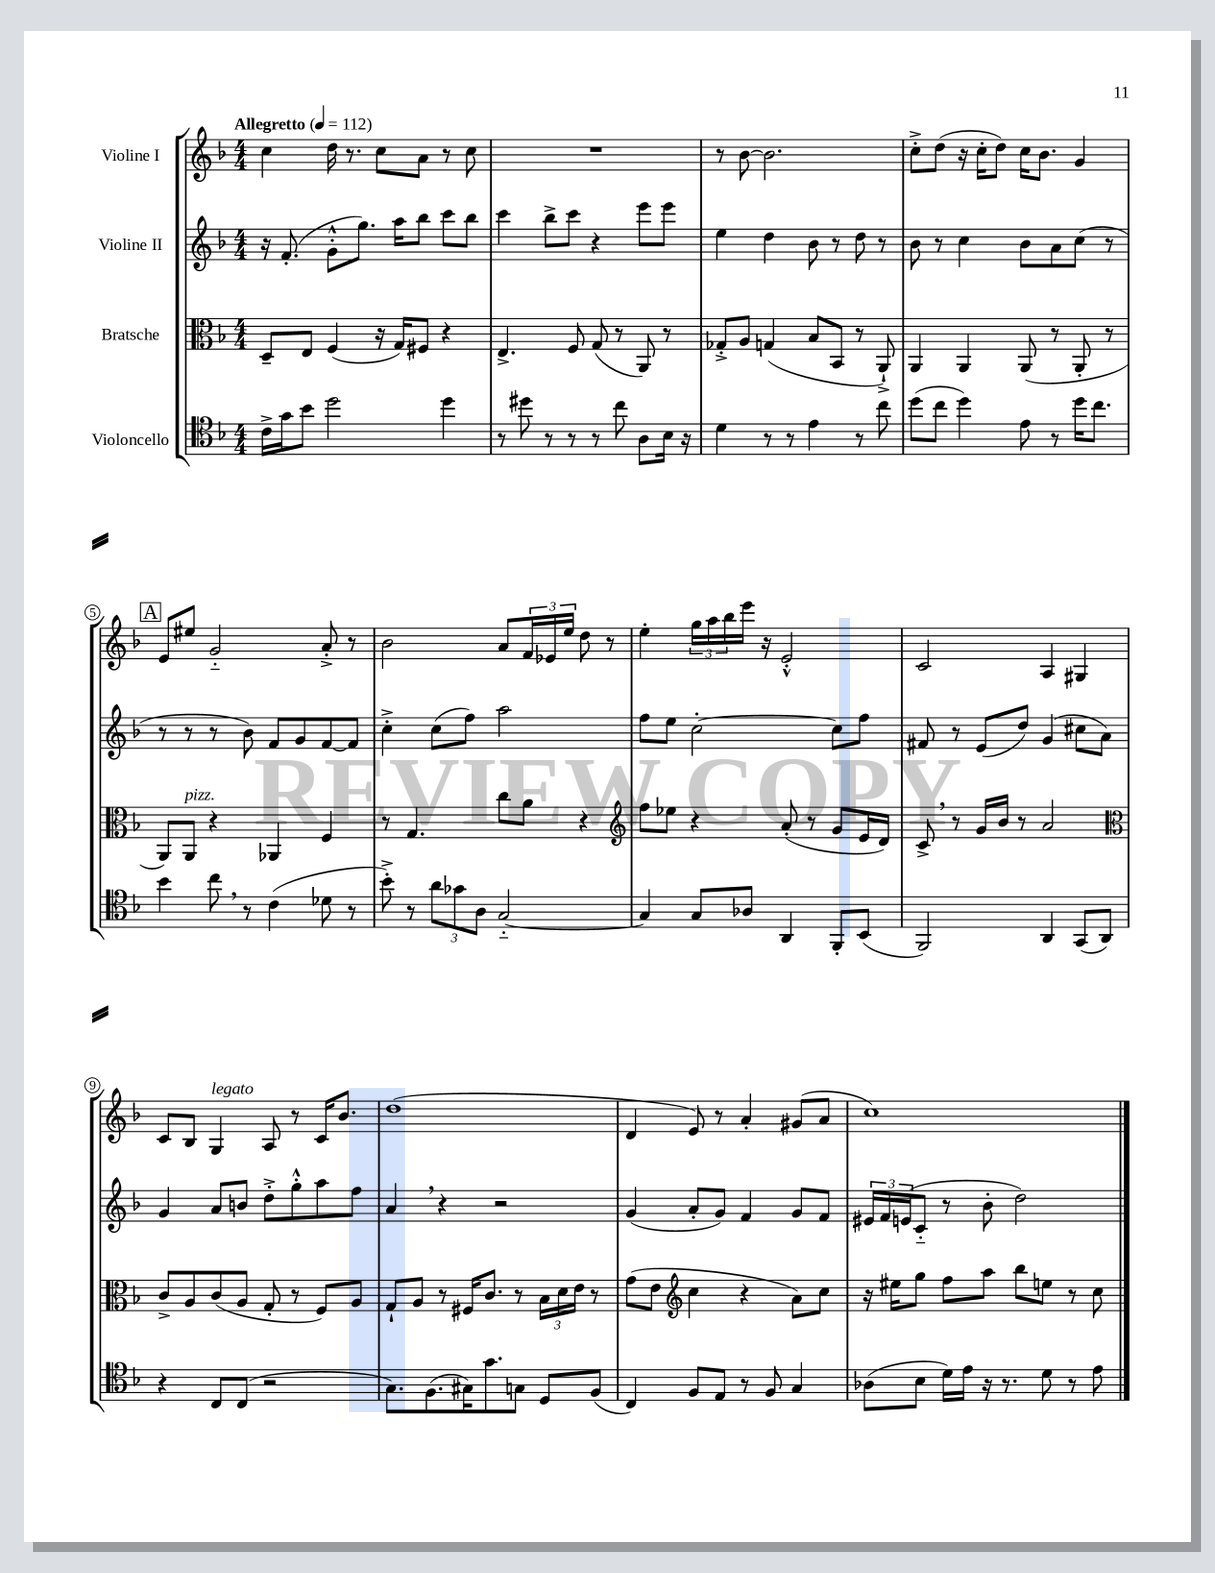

**kern	**kern	**kern	**kern
*staff4	*staff3	*staff2	*staff1
*clefC4	*clefC3	*clefG2	*clefG2
*k[b-]	*k[b-]	*k[b-]	*k[b-]
*M4/4	*M4/4	*M4/4	*M4/4
*MM112	*MM112	*MM112	*MM112
16c^	8D~	16r	4cc
16g	.	(8.f'	.
8b-	8E	.	.
2dd	(4F	8g'^^	16dd
.	.	.	8.r
.	.	8.gg)	.
.	16r	.	8cc
.	16G)	16aa	.
.	8F#	8bb-	8a
4dd	4r	8ccc	8r
.	.	8bb-	8cc
=	=	=	=
8r	4.E^	4ccc	1r
8dd#	.	.	.
8r	.	8bb-^	.
8r	8F	8ccc	.
8r	(8G	4r	.
8cc	8r	.	.
8A	8AA)	8eee	.
16B-	8r	8eee	.
16r	.	.	.
=	=	=	=
4d	8G-'^	4ee	8r
.	8A	.	[8b-
8r	(4G	4dd	2.b-]
8r	.	.	.
4e	8B-	8b-	.
.	8BB-	8r	.
8r	8r	8dd	.
8cc	8AA`^)	8r	.
=	=	=	=
(8dd	4AA	8b-	8cc'^
8cc	.	8r	(8dd
4dd)	4AA	4cc	16r
.	.	.	16cc'
.	.	.	8dd)
8e	(8AA	8b-	16cc
.	.	.	8.b-
8r	8r	8a	.
16dd	8AA'	(8cc	4g
8.cc	.	.	.
.	8r	8r	.
=	=	=	=
4b-	8AA)	8r	8e
.	8AA	8r	8ee#
8cc	4r	8r	2g'~
8r	.	8b-)	.
(4c	4AA-	8f	.
.	.	8g	.
8d-	4F	[8f	8a'^
8r	.	8f]	8r
=	=	=	=
8b-'^)	8r	4cc'^	2b-
8r	4.G	.	.
12a	.	(8cc	.
12g-	.	.	.
.	.	8ff)	.
12A	.	.	.
[2G'~	8cc	2aa	8a
.	8a	.	24f
.	.	.	24e-
.	.	.	24ee
.	4r	.	8dd
.	.	.	8r
=	=	=	=
*	*clefG2	*	*
4G]	8ff	8ff	4ee'
.	8ee-	8ee	.
8G	4r	[2cc'	24gg
.	.	.	24aa
.	.	.	24bb-
8A-	.	.	16eee
.	.	.	16r
4AA	(8a'	.	2e'^^
.	8r	.	.
8FF'	8g	8cc]	.
(8BB-	16e	8ff	.
.	16d)	.	.
=	=	=	=
2FF)	8c^	8f#	2c
.	8r	8r	.
.	16g	(8e	.
.	16b-	.	.
.	8r	8dd)	.
4AA	2a	(4g	4A
(8GG	.	8cc#	4G#
8AA)	.	8a)	.
=	=	=	=
*	*clefC3	*	*
4r	8c^	4g	8c
.	8A	.	8B-
8C	(8c	8a	4G
(8C	8A	8b	.
2r	8G'	8dd'^	8A
.	8r	8gg'^^	8r
.	8F)	8aa	16c
.	.	.	8.b-
.	8A	8ff	.
=	=	=	=
8.G)	8G`	4a	(1dd
.	8A	.	.
(8.F	.	.	.
.	8r	4r	.
16G#)	16F#	.	.
8.g	8.c	.	.
.	.	2r	.
8G	8r	.	.
8D	24B-	.	.
.	24d	.	.
.	24e	.	.
(8F	8r	.	.
=	=	=	=
4C)	(8g	(4g	4d
.	8e	.	.
*	*clefG2	*	*
8F	4cc	8a'	8e)
8E	.	8g)	8r
8r	4r	4f	4a'
8F	.	.	.
4G	8a)	8g	(8g#
.	8cc	8f	8a
=	=	=	=
(8A-	16r	24e#	1cc)
.	.	24f	.
.	16ee#	.	.
.	.	(24e	.
8B-	8gg	8c'~	.
16d)	8ff	8r	.
16e	.	.	.
16r	8aa	8b-'	.
8.r	.	.	.
.	8bb-	2dd)	.
8d	8ee	.	.
8r	8r	.	.
8e	8cc	.	.
==	==	==	==
*-	*-	*-	*-
